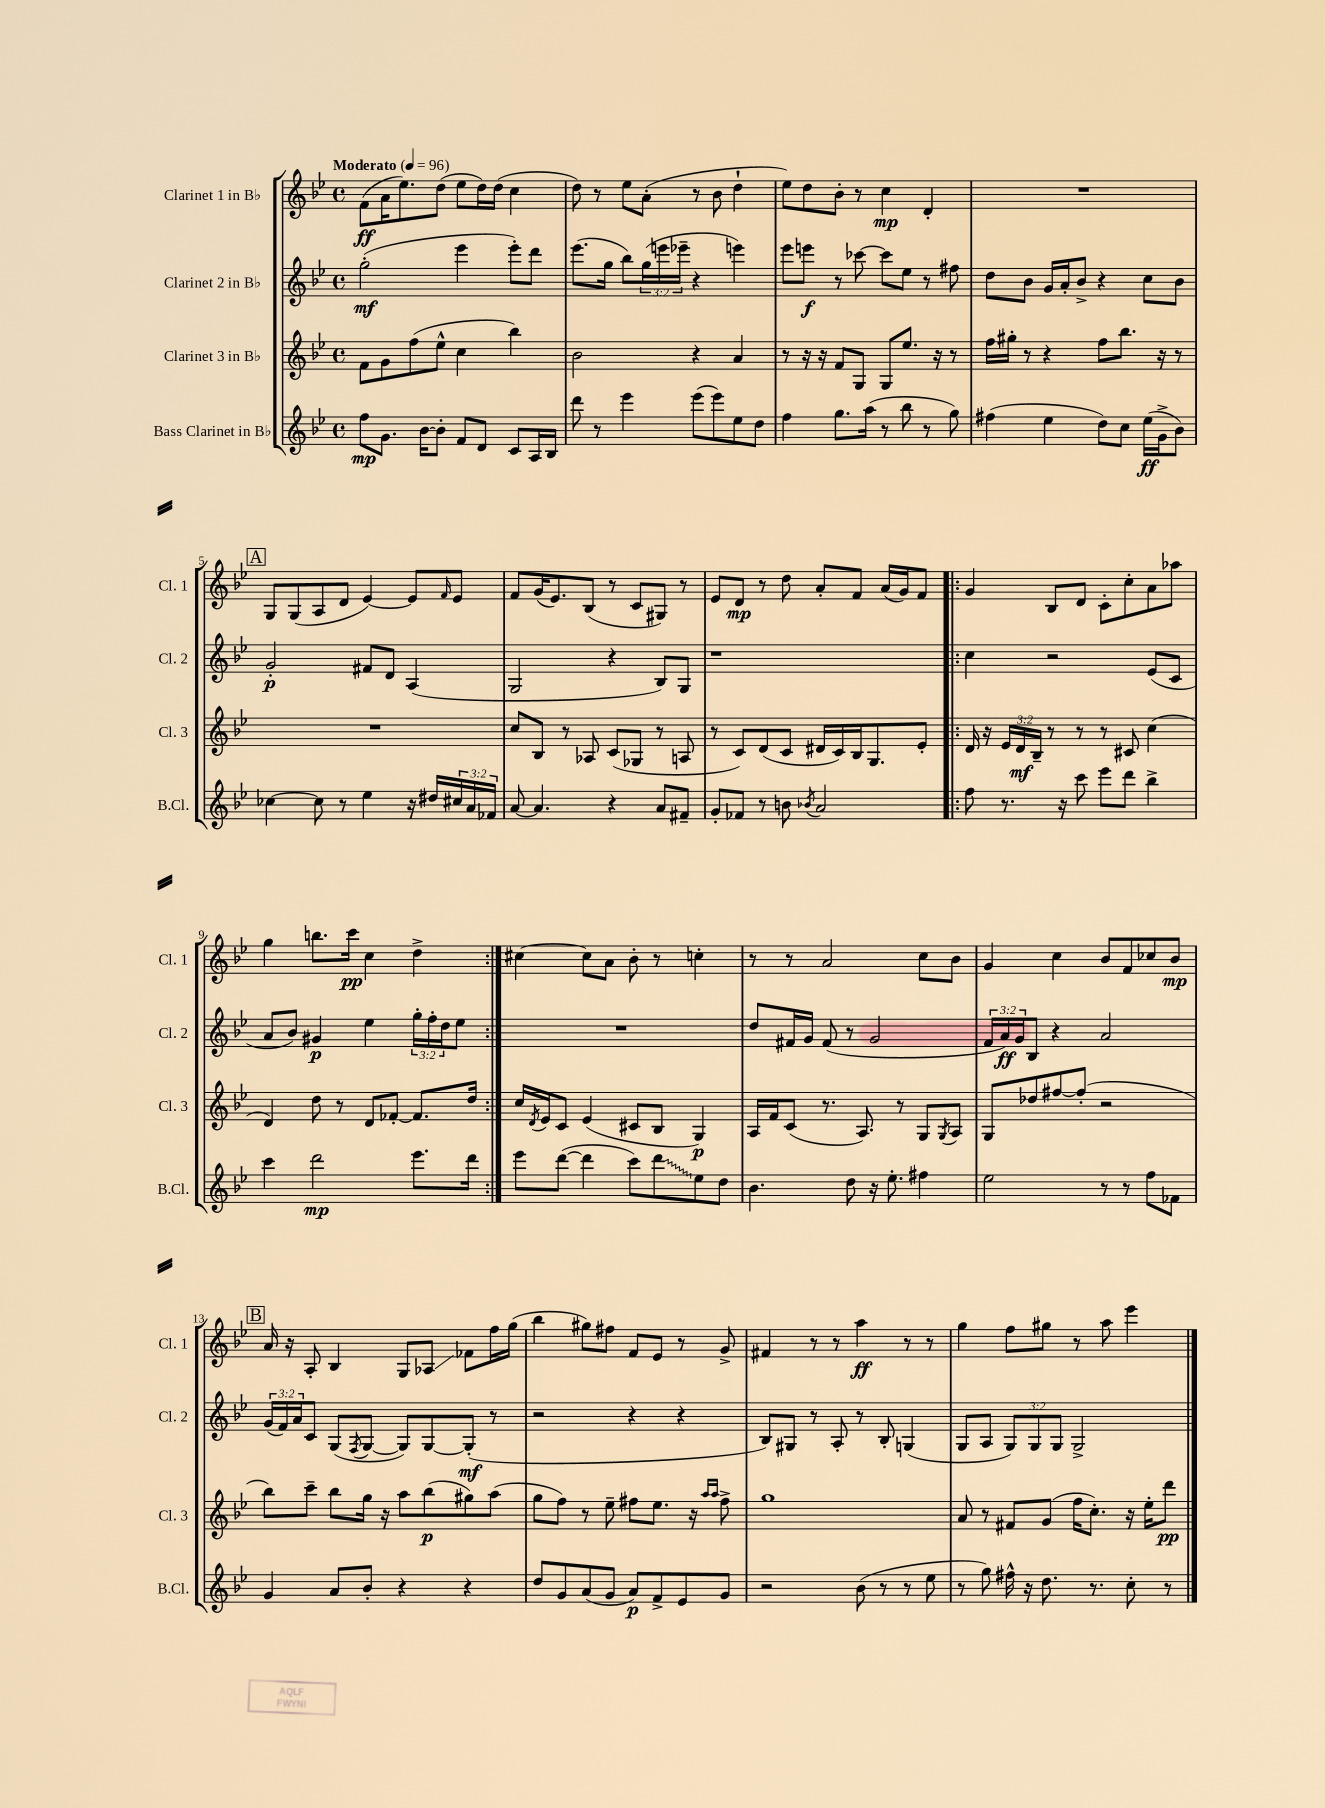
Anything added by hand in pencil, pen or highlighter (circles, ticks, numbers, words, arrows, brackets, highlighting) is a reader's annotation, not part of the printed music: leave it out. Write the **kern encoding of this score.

**kern	**kern	**kern	**kern
*staff4	*staff3	*staff2	*staff1
*clefG2	*clefG2	*clefG2	*clefG2
*k[b-e-]	*k[b-e-]	*k[b-e-]	*k[b-e-]
*M4/4	*M4/4	*M4/4	*M4/4
*met(c)	*met(c)	*met(c)	*met(c)
*MM96	*MM96	*MM96	*MM96
8ff\L	8f\L	(2gg'\	(8f\L
8.g\J	8g\	.	16a\K
.	.	.	8.ee-\)
.	(8ff\	.	.
[16b-\LK	.	.	.
8b-'\]J	8ee-^^\J	.	(8dd\J
8f/L	4cc\	4eee-\	8ee-\L
8d/J	.	.	16dd\L)
.	.	.	(16dd\JJ
8c/L	4bb-\)	8eee-'\L)	4cc\
16A/L	.	8ddd\J	.
16B-/JJ	.	.	.
=	=	=	=
8ddd\	2b-\	(8.eee-\L	8dd\)
8r	.	.	8r
.	.	16gg\Jk	.
4eee-\	.	8bb-\L)	8ee-\L
.	.	(24gg\L	(8a'\J
.	.	24eee\	.
.	.	24eee-~\JJ	.
(8eee-\L	4r	4r	8r
8eee-\)	.	.	8b-\
8ee-\	4a/	4eee\)	4dd`\
8dd\J	.	.	.
=	=	=	=
4ff\	8r	8eee-\L	8ee-\L)
.	16r	8eee\J	8dd\
.	16r	.	.
8.gg\L	8f/L	8r	8b-'\J
.	8G/J	[8ccc-\	8r
(16aa\Jk	.	.	.
8r	8G/L	8ccc-\]L	4cc\
8bb-\	8.ee-/J	8ee-\J	.
8r	.	8r	4d'/
.	16r	.	.
8gg\)	8r	8ff#\	.
=	=	=	=
(4ff#\	16ff\LL	8dd\L	1r
.	16gg#'\JJ	.	.
.	8r	8b-\J	.
4ee-\	4r	16g/LL	.
.	.	16a'/J	.
.	.	8b-^/J	.
8dd\L)	8ff\L	4r	.
8cc\J	8.bb-\J	.	.
(16ee-\LL	.	8cc\L	.
16g^\J	16r	.	.
8b-\J)	8r	8b-\J	.
=	=	=	=
[4cc-\	1r	2g'/	8G/L
.	.	.	(8G/
8cc-\]	.	.	8A/
8r	.	.	8d/J
4ee-\	.	8f#/L	[4e-/)
.	.	8d/J	.
16r	.	(4A/	8e-/]L
16dd#/LL	.	.	.
.	.	.	16qqf/
24cc#/	.	.	8e-/J
24a/	.	.	.
24f-/JJ	.	.	.
=	=	=	=
[8a/	8cc/L	2G/	8f/L
4.a/]	8B-/J	.	(16g/K
.	.	.	8.e-/)
.	8r	.	.
.	8A-/	.	(8B-/J
4r	(8c/L	4r	8r
.	8G-/J	.	8c/L
8a/L	8r	8B-/L)	8G#/J)
8f#~/J	8A/	8G/J	8r
=	=	=	=
8g'/L	8r	1r	8e-/L
8f-/J	8c/L)	.	8d/J
8r	(8d/	.	8r
8b\	8c/J	.	8dd\
8qb-/	.	.	.
2a/	16d#/LL	.	8a'/L
.	16c/)	.	.
.	16B-/J	.	8f/J
.	8.G/	.	.
.	.	.	(16a/LL
.	.	.	16g/J)
.	8e-'/J	.	8f/J
=!|:	=!|:	=!|:	=!|:
8ff\	16d/	4cc\	4g/
.	16r	.	.
8.r	24e-/LL	.	.
.	24d/	.	.
.	24B-~/JJ	.	.
.	8r	2r	8B-/L
16r	.	.	.
8ccc\	8r	.	8d/J
8eee-\L	8r	.	8c'\L
8ddd\J	8c#/	.	8cc'\
4bb-^\	(4cc\	(8e-/L	8a\
.	.	8c/J	8aa-\J
=	=	=	=
4ccc\	4d/)	8a/L	4gg\
.	.	8b-/J)	.
2ddd\	8dd\	4g#/	8.bb\L
.	8r	.	.
.	.	.	16ccc\Jk
.	8d/L	4ee-\	4cc\
.	[8f-'/J	.	.
8.eee-\L	8.f-/]L	24gg'\LL	4dd^\
.	.	24ff'\	.
.	.	24dd\J	.
.	.	8ee-\J	.
16ddd\Jk	16dd/Jk	.	.
=:|!	=:|!	=:|!	=:|!
8eee-\L	16cc/LL	1r	[4cc#\
.	8qd/	.	.
.	16e-/J	.	.
([8ddd\J	8c/J	.	.
4ddd\]	(4e-/	.	8cc#\]L
.	.	.	8a\J
8ccc\L)	8c#/L	.	8b-'\
8ddd\	8B-/J	.	8r
8ee-\	4G/)	.	4cc'\
8dd\J	.	.	.
=	=	=	=
4.b-\	16A/LL	8dd/L	8r
.	16f/J	.	.
.	(8c/J	16f#/L	8r
.	.	16g/JJ	.
.	8.r	(8f#/	2a/
8dd\	.	8r	.
.	8.A/)	.	.
16r	.	2g/	.
8.ee-'\	.	.	.
.	8r	.	.
4ff#\	8G/L	.	8cc\L
.	8qG/	.	.
.	8A/J	.	8b-\J
=	=	=	=
2ee-\	8G/L	24f/LL	4g/
.	.	24a/)	.
.	.	24g/J	.
.	8dd-/	8B-/J	.
.	[8ff#/	4r	4cc\
.	(8ff#'/]J	.	.
8r	2r	2a/	8b-/L
8r	.	.	8f/
8ff\L	.	.	8cc-/
8f-\J	.	.	8b-/J
=	=	=	=
4g/	8bb-\L)	(24g/LL	16a/
.	.	24f/)	.
.	.	.	16r
.	.	24a/J	.
.	8ccc~\J	8c/J	8A'/
8a/L	8bb-\L	(8G/L	4B-/
.	.	8qF/	.
8b-'/J	16gg\Jk	[8G/J	.
.	16r	.	.
4r	8aa\L	8G/]L)	8G/L
.	(8bb-\	[8G/	8A-/J
4r	8gg#\)	(8G'/]J	8f-\L
.	(8aa\J	8r	16ff\L
.	.	.	(16gg\JJ
=	=	=	=
8dd/L	8gg\L	2r	4bb-\
8g/	8ff\J)	.	.
(8a/	8r	.	8gg#\L)
8g/J	8ee-~\	.	8ff#\J
8a/L)	8ff#\L	4r	8f/L
8f^/	8.ee-\J	.	8e-/J
8e-/	.	4r	8r
.	16r	.	.
.	16qqaa/LL	.	.
.	16qqaa/JJ	.	.
8g/J	8ff#^\	.	8g^/
=	=	=	=
2r	1gg	8B-/L)	4f#/
.	.	8G#/J	.
.	.	8r	8r
.	.	8A'/	8r
(8b-\	.	8r	4aa\
8r	.	8B-'/	.
8r	.	(4G/	8r
8ee-\	.	.	8r
=	=	=	=
8r	8a/	8G/L	4gg\
8gg\)	8r	8A/J	.
16ff#^^\	8f#/L	12G/L)	8ff\L
16r	.	.	.
.	.	12G/	.
8.dd\	(8g/J	.	8gg#\J
.	.	12G/J	.
.	16ff\LK	2G^/	8r
8.r	8.cc'\J)	.	.
.	.	.	8aa\
8cc'\	16r	.	4eee-\
.	16ee-'\LK	.	.
8r	8ddd\J	.	.
==	==	==	==
*-	*-	*-	*-
